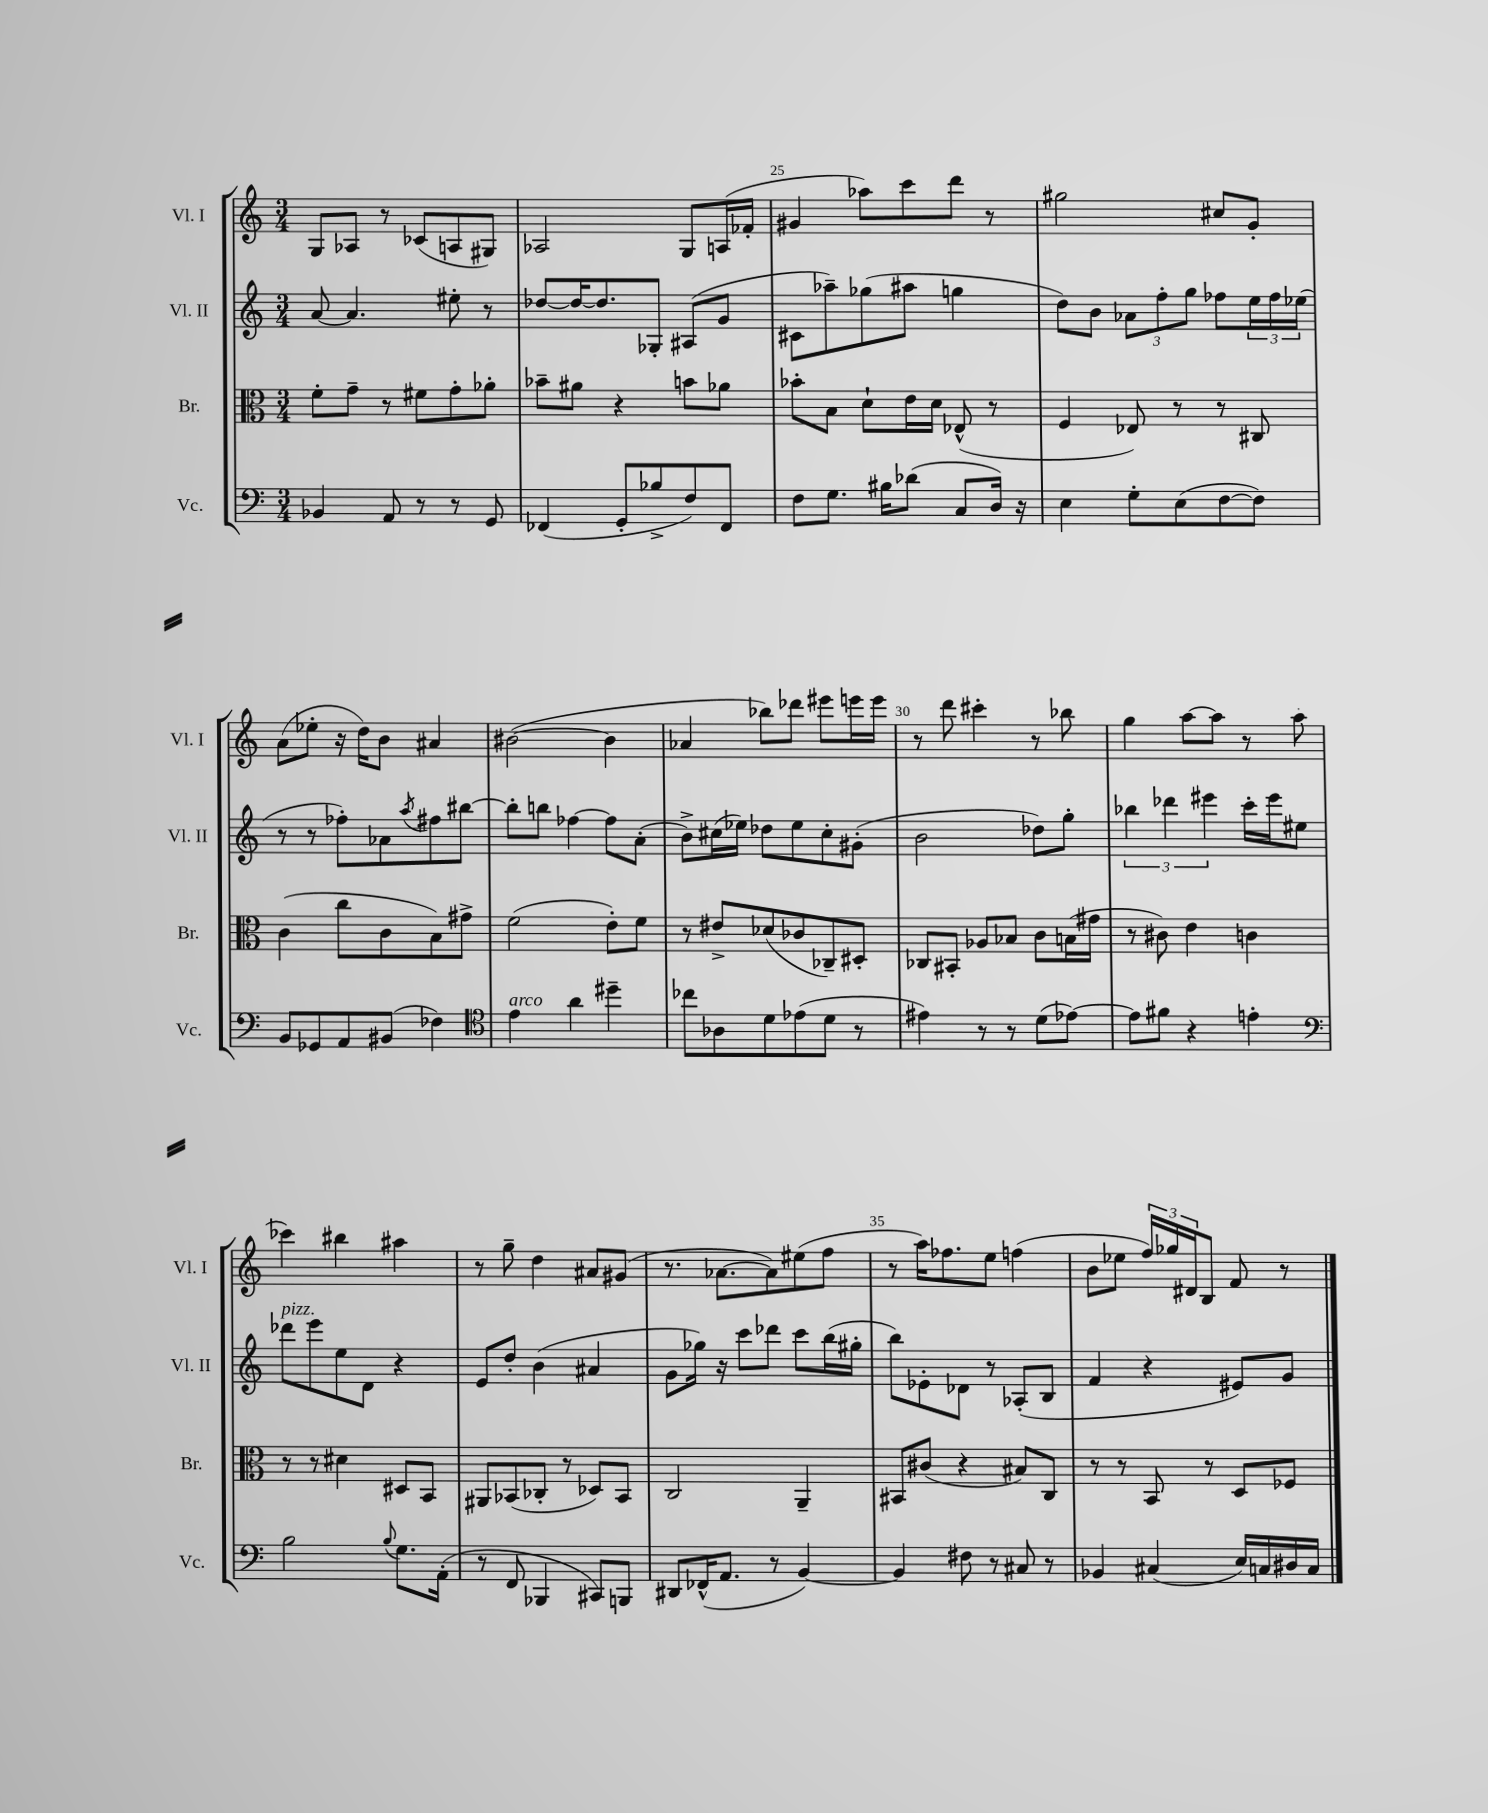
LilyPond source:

<<
\new StaffGroup <<
\new Staff = "s0" \with { instrumentName = "Vl. I" shortInstrumentName = "Vl. I" } {
    \clef treble \key c \major \numericTimeSignature \time 3/4
    g8 aes8 r8 ces'8( a8 gis8) |
    aes2 g8 a16( fes'16-. |
    gis'4 aes''8) c'''8 d'''8 r8 |
    gis''2 cis''8 g'8-. |
    a'8( ees''8-. r16 d''16) b'8 ais'4 |
    bis'2~( bis'4 |
    aes'4 bes''8) des'''8 eis'''8 e'''16 e'''16 |
    r8 d'''8 cis'''4-. r8 bes''8 |
    g''4 a''8~ a''8 r8 a''8( |
    ces'''4) bis''4 ais''4 |
    r8 g''8-- d''4 ais'8 gis'8( |
    r8. aes'8.~ aes'8) eis''8( f''8 |
    r8 a''16) fes''8. e''8 f''4( |
    b'8 ees''8 \tuplet 3/2 { f''16) ges''16 dis'16 } b8 f'8 r8 \bar "|." |
}
\new Staff = "s1" \with { instrumentName = "Vl. II" shortInstrumentName = "Vl. II" } {
    \clef treble \key c \major \numericTimeSignature \time 3/4
    a'8~ a'4. eis''8-. r8 |
    des''8~ des''16~ des''8. ges8-. ais8( g'8 |
    cis'8 aes''8--) ges''8( ais''8 g''4 |
    d''8) b'8 \tuplet 3/2 { aes'8 f''8-. g''8 } fes''8 \tuplet 3/2 { e''16 fes''16 ees''16( } |
    r8 r8 fes''8-.) aes'8 \acciaccatura { a''8 } fis''8 bis''8~ |
    bis''8-. b''8 fes''4~ fes''8 a'8-.( |
    b'8->) cis''16( ees''16) des''8 ees''8 cis''8-. gis'8-.( |
    b'2 des''8) g''8-. |
    \tuplet 3/2 { bes''4 des'''4 eis'''4 } c'''16-. eis'''16 eis''8 |
    des'''8^\markup { \italic "pizz." } e'''8 e''8 d'8 r4 |
    e'8 d''8-. b'4( ais'4 |
    g'8 ges''16) r16 c'''8 des'''8 c'''8 b''16( gis''16-. |
    b''8) ees'8-. des'8 r8 aes8-.( b8 |
    f'4 r4 eis'8) g'8 \bar "|." |
}
\new Staff = "s2" \with { instrumentName = "Br." shortInstrumentName = "Br." } {
    \clef alto \key c \major \numericTimeSignature \time 3/4
    f'8-. g'8-- r8 fis'8 g'8-. aes'8-. |
    bes'8-- ais'8 r4 b'8 aes'8 |
    bes'8-. b8 d'8-! e'16 d'16 ees8-^( r8 |
    f4 ees8) r8 r8 cis8 |
    c'4( c''8 c'8 b8) gis'8-> |
    f'2( e'8-.) f'8 |
    r8 eis'8-> des'8( ces'8 ces8--) dis8-. |
    ces8 bis,8-. aes8 bes8 c'8 b16( gis'16 |
    r8 cis'8) e'4 c'4 |
    r8 r8 dis'4 dis8 b,8 |
    ais,8 bes,8( ces8-. r8 des8) bes,8 |
    c2 a,4-- |
    bis,8 cis'8( r4 bis8) c8 |
    r8 r8 b,8 r8 d8 fes8 \bar "|." |
}
\new Staff = "s3" \with { instrumentName = "Vc." shortInstrumentName = "Vc." } {
    \clef bass \key c \major \numericTimeSignature \time 3/4
    bes,4 a,8 r8 r8 g,8 |
    fes,4( g,8-. bes8-> f8) fes,8 |
    f8 g8. bis16 des'8( c8 d16) r16 |
    e4 g8-. e8( f8~ f8) |
    b,8 ges,8 a,8 bis,8( fes4) |
    \clef tenor e'4^\markup { \italic "arco" } a'4 dis''4-- |
    ces''8 aes8 d'8 ees'8( d'8 r8 |
    eis'4) r8 r8 d'8( ees'8~) |
    ees'8 fis'8 r4 e'4-. |
    \clef bass b2 \appoggiatura { b8 } g8. a,16-.( |
    r8 f,8 bes,,4 cis,8) b,,8 |
    dis,8 fes,16-^( a,8. r8 b,4~) |
    b,4 fis8 r8 cis8 r8 |
    bes,4 cis4( e16) c16 dis16 c16 \bar "|." |
}
>>
>>
\layout { \context { \Score currentBarNumber = #23 \override BarNumber.break-visibility = ##(#f #t #t) barNumberVisibility = #(every-nth-bar-number-visible 5) } }
